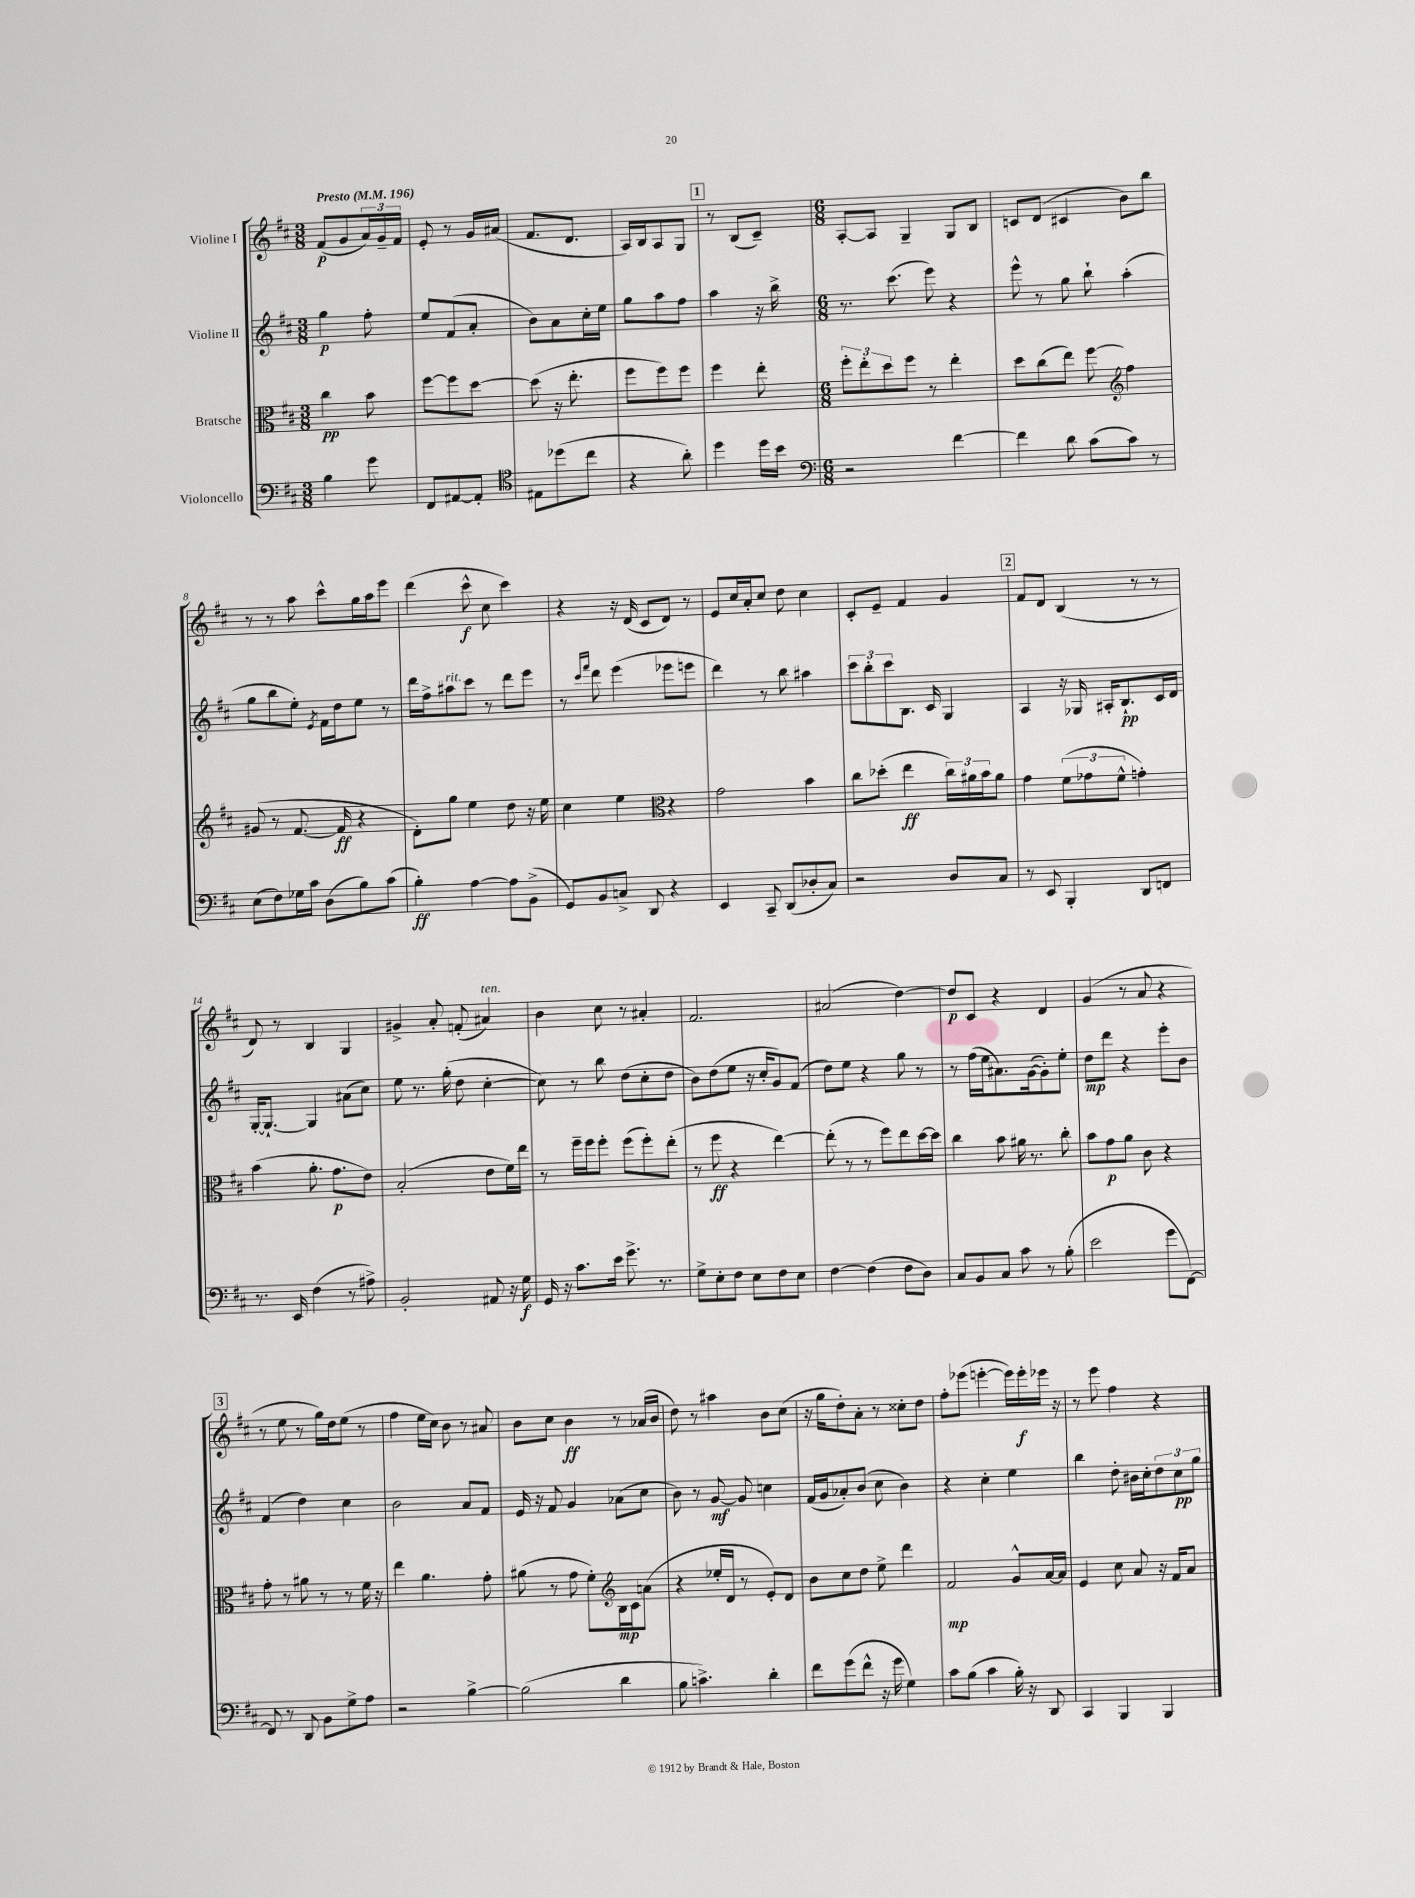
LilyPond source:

<<
\new StaffGroup <<
\new Staff = "s0" \with { instrumentName = "Violine I" } {
    \clef treble \key d \major \numericTimeSignature \time 3/8 \tempo "Presto" 4 = 196
    fis'8\p( g'8 \tuplet 3/2 { a'16) g'16-- fis'16 } |
    e'8-. r8 g'16 ais'16( |
    fis'8. d'8. |
    a16) b16 a8 g8 |
    \mark \markup { \box "1" } r8 b8( cis'8--) |
    \numericTimeSignature \time 6/8 a8~-. a8 g4-- g8 b8 |
    c'8 d'8( cis'4 b'8) b''8 |
    r8 r8 a''8 cis'''8-^ g''16 a''16 e'''8 |
    d'''4( cis'''8-^\f cis''8 cis'''4) |
    r4 r16 d'16( cis'8 d'8) r8 |
    e'8 cis''16 a'16-. cis''8 d''8 cis''4 |
    cis'8-. e'8-- fis'4 g'4 |
    \mark \markup { \box "2" } fis'8 d'8 b4( r8 r8 |
    d'8) r8 b4 g4 |
    gis'4-> a'8-. f'8-.( ais'4^\markup { \italic "ten." }) |
    b'4 cis''8 r8 ais'4-. |
    fis'2. |
    ais'2( d''4~) |
    d''8\p cis'8 r4 d'4 |
    g'4( r8 a'8 r4 |
    \mark \markup { \box "3" } r8 e''8 r8 g''16) d''16 e''8( r8 |
    fis''4 e''16 cis''16) b'8 r8 ais'8 |
    b'8 cis''8 b'4\ff r8 aes'16( b'16 |
    d''8) r8 ais''4 b'8 cis''8( |
    r16 g''16 d''8-.) a'8-. r8 cisis''8-. d''8 |
    fis''8-. ees'''8( e'''4~-. e'''16) e'''16-.\f ees'''16 r16 |
    r8 e'''8 fis''4 r4 \bar "|." |
}
\new Staff = "s1" \with { instrumentName = "Violine II" } {
    \clef treble \key d \major \numericTimeSignature \time 3/8
    g''4\p fis''8-. |
    e''8 fis'8( a'8-. |
    b'8) a'8 cis''16-. e''16 |
    g''8 a''8 fis''8 |
    \mark \markup { \box "1" } a''4 r16 b''16-> |
    \numericTimeSignature \time 6/8 r8. cis'''8.( e'''8) r4 |
    e'''8-^ r8 g''8 b''8-! a''4-.( |
    g''8 b''8 e''8-.) \acciaccatura { e'8 } fis'16 d''16 e''8 r8 |
    d'''16 fis''16-> ais''8^\markup { \italic "rit." } cis'''8 r8 d'''8 e'''8 |
    r8 \grace { cis'''16 fis'''16 } d'''8 e'''4( ees'''8 e'''8 |
    d'''4) r8 b''8 ais''4 |
    \tuplet 3/2 { cis'''8 b''8-. cis'''8 } b8. cis'16 g4 |
    \mark \markup { \box "2" } a4 r16 ges16 ais16-. b8.-!\pp cis'16 d'16 |
    g16~-. g8.~-! g4 ais'8( cis''8) |
    e''8 r8. g''16-.( d''8 cis''4~-. |
    cis''8) r8 b''8 d''8( cis''8-. d''8 |
    b'8) d''8( e''8 r16 cis''16-. g'8) fis'8( |
    d''8) e''8 r4 g''8 r8 |
    r8 fis''16( e''16 ais'8.) g'16~( g'8-.) e''8-. |
    d''8\mp d'''8 r4 e'''8-. b'8 |
    \mark \markup { \box "3" } fis'4( d''4) cis''4 |
    b'2 a'8 fis'8 |
    e'16 r16 fis'8 g'4 aes'8( cis''8 |
    b'8) r8 g'8~\mf g'8 c''4 |
    fis'16( g'16 aes'8-.) b'8( cis''8 b'4) |
    r4 cis''4-. e''4 |
    b''4 d''8-. bis'16 cis''16-. \tuplet 3/2 { d''8 cis''8\pp g''8 } \bar "|." |
}
\new Staff = "s2" \with { instrumentName = "Bratsche" } {
    \clef alto \key d \major \numericTimeSignature \time 3/8
    cis''4\pp b'8 |
    fis''8~ fis''8 d''8~ |
    d''8( r16 e''8.-. |
    fis''8 fis''8) fis''8 |
    \mark \markup { \box "1" } fis''4 e''8-. |
    \numericTimeSignature \time 6/8 \tuplet 3/2 { fis''8-. e''8-. d''8 } fis''8 r8 e''4-. |
    d''8 cis''8( e''8) fis''8~ fis''4 |
    \clef treble gis'8( r8 fis'8.~ fis'16\ff r4 |
    d'8-.) g''8 e''4 d''8 r16 e''16 |
    cis''4 e''4 r4 |
    \clef alto g'2 b'4 |
    cis''8 des''8-.( e''4\ff \tuplet 3/2 { cis''16) ais'16 b'16 } ais'8 |
    \mark \markup { \box "2" } g'4 \tuplet 3/2 { fis'8( ges'8 fis'8-^ } g'4-.) |
    b'4( a'8.-. g'8.\p e'8) |
    b2-.( e'8 fis'16) e''16 |
    r8 fis''16-- fis''16 fis''8-. fis''8( fis''8-.) e''8-.( |
    r8 fis''8\ff r4 e''4~) |
    e''8-.( r8 r8 fis''8) e''8 d''16~ d''16 |
    cis''4 b'8 ais'16 r8. cis''8-. |
    b'8 g'8\p a'8 cis'8 r4 |
    \mark \markup { \box "3" } g'8-. r8 ais'8 r8 r8 fis'16 r16 |
    e''4 a'4. g'8-. |
    ais'8( r8 g'8 fis'8-.) b16\mp cis'16 a'8( |
    \clef treble r4 ees''16-. d'16 r8 e'8-.) d'8 |
    b'8 cis''8 d''8 e''8-> d'''4 |
    fis'2\mp g'8-^ a'16~ a'16 |
    e'4 cis''8 a'8 r16 fis'16 a'8 \bar "|." |
}
\new Staff = "s3" \with { instrumentName = "Violoncello" } {
    \clef bass \key d \major \numericTimeSignature \time 3/8
    b4 g'8 |
    fis,8 ais,8~ ais,8-. |
    \clef tenor eis8 des''8( cis''8 |
    r4 a'8-.) |
    \mark \markup { \box "1" } d''4 d''16 b'16 |
    \numericTimeSignature \time 6/8 \clef bass r2 fis'4~ |
    fis'4 d'8 cis'8( cis'8) r8 |
    e8( fis8) ges16 cis'16 d8( b8) cis'8( |
    b4-.\ff) a4~ a8 b,8->( |
    g,8) b,8 c8-> d,8 r4 |
    e,4 cis,8-- d,8( des8-. cis8) |
    r2 d8 cis8 |
    \mark \markup { \box "2" } r8 e,8 b,,4-. d,8 f,8 |
    r8. e,16 fis4( r8 ais8->) |
    b,2-. ais,8 r16 g16\f |
    g,16 r16 cis'8. e'16 g'8.-> r8. |
    g8-> e8-. fis8 e8 fis8 e8 |
    fis4~ fis4( fis8 d8) |
    cis8 b,8 cis8 cis'8 r8 b8-.( |
    e'2 g'8 fis,8~) |
    \mark \markup { \box "3" } fis,8 r8 d,8 b,8 g8-> a8 |
    r2 b4~-> |
    b2( d'4 |
    b8 c'4.->) d'4-. |
    fis'8 g'8( fis'8-^ r16 g'16 g4) |
    cis'8 b8( cis'4 b16-.) r16 d,8 |
    cis,4 b,,4 b,,4 \bar "|." |
}
>>
>>
